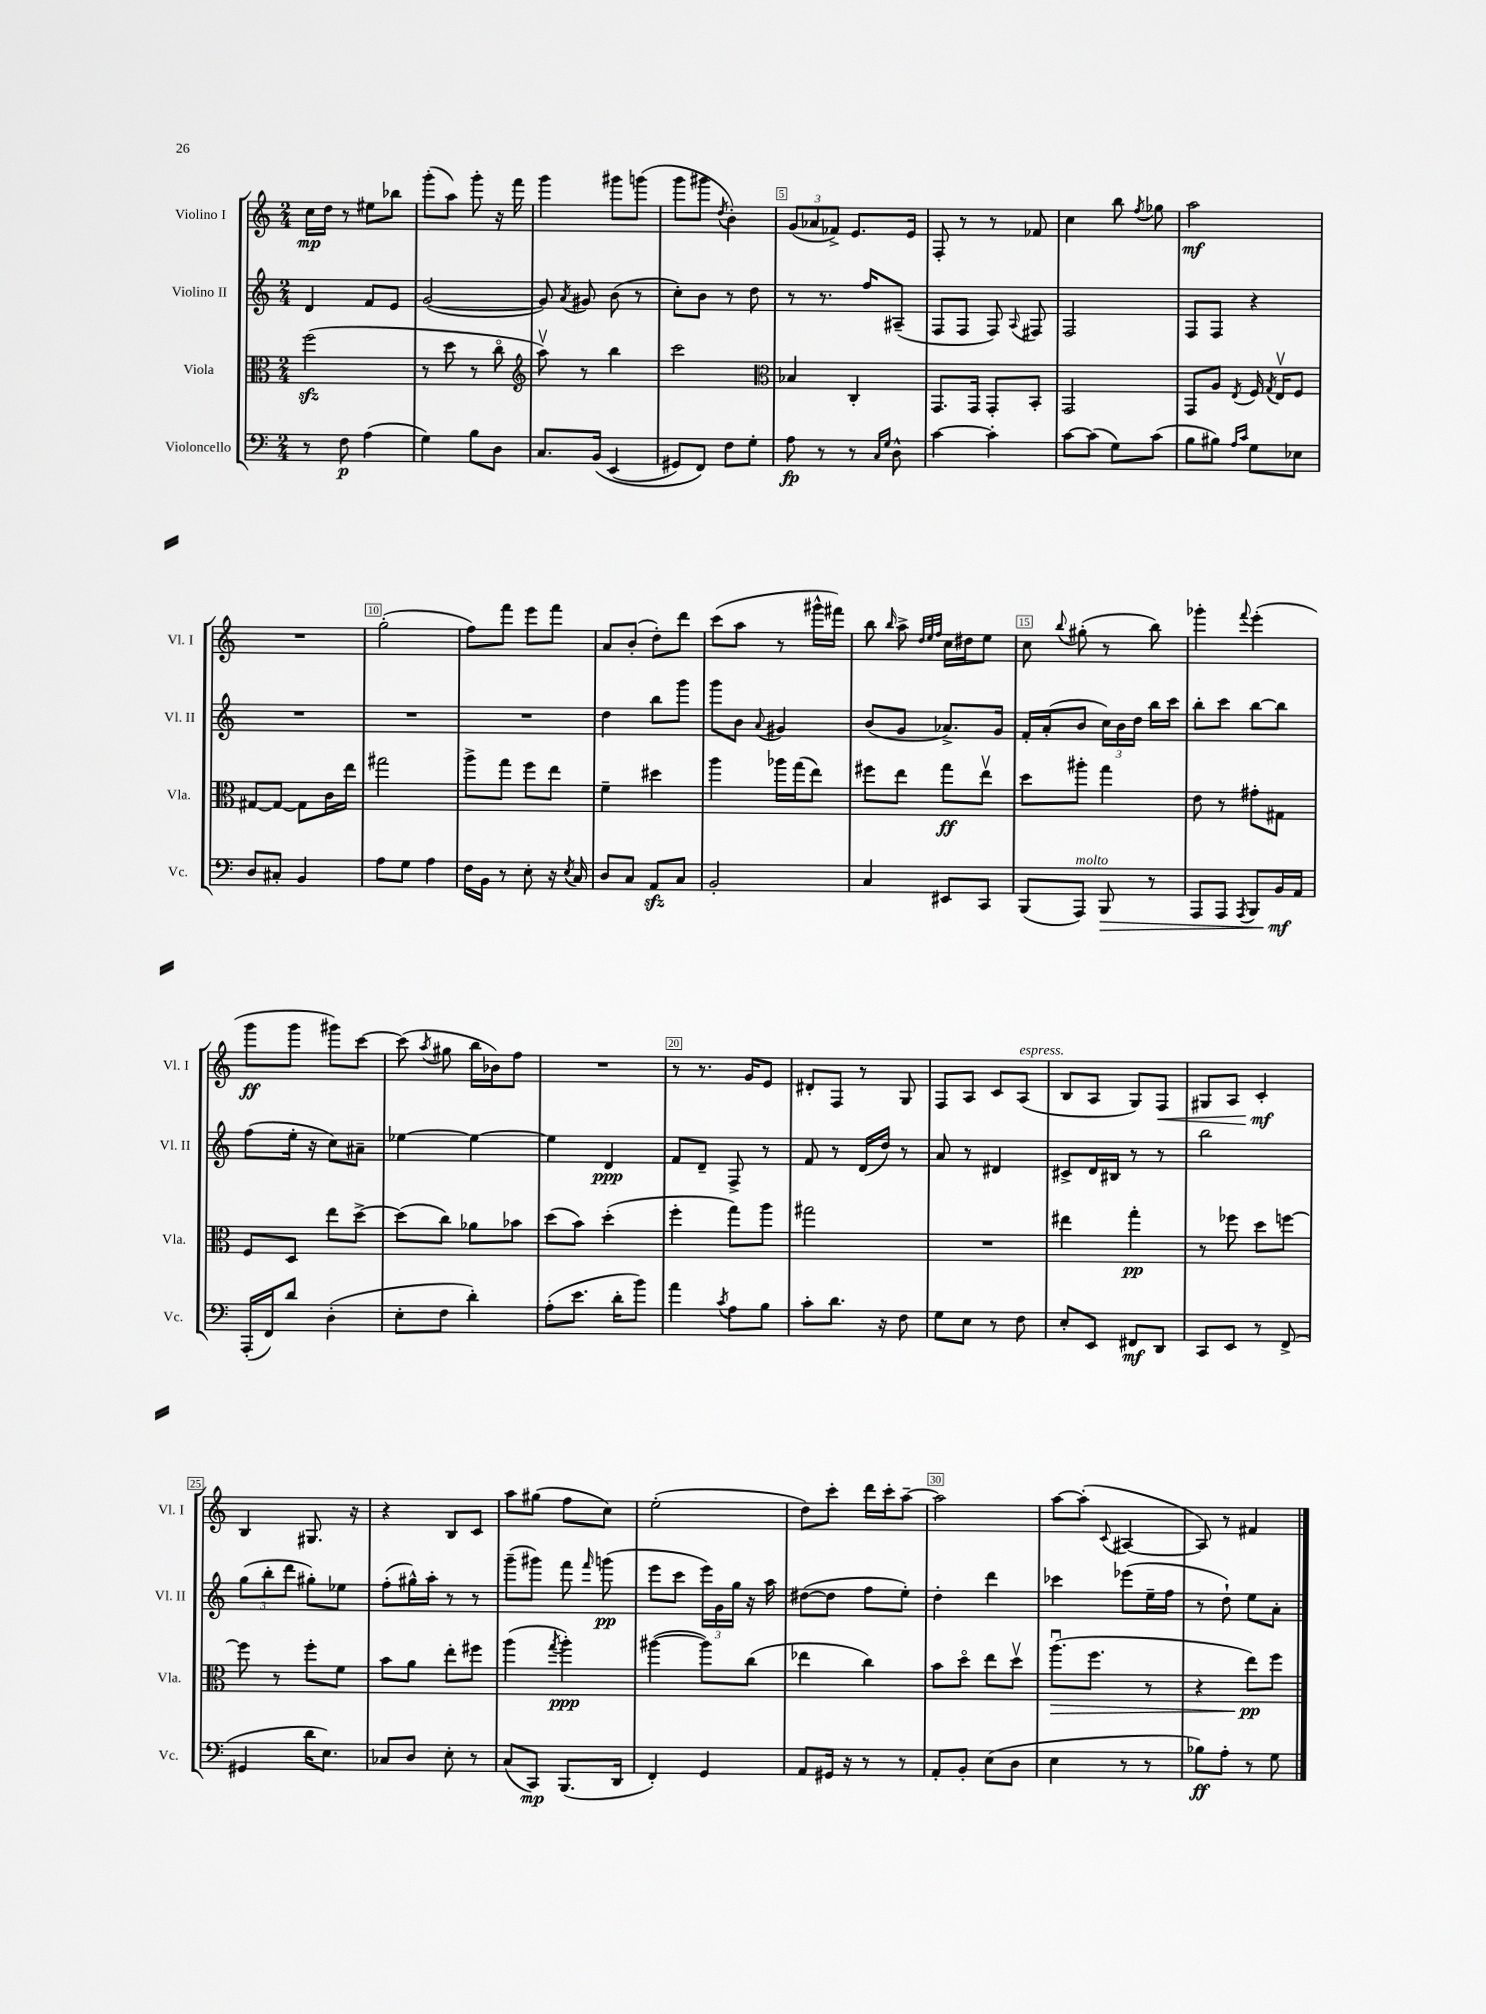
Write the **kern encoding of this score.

**kern	**dynam	**kern	**dynam	**kern	**dynam	**kern	**dynam
*part4	*part4	*part3	*part3	*part2	*part2	*part1	*part1
*staff4	*staff4	*staff3	*staff3	*staff2	*staff2	*staff1	*staff1
*I"Violoncello	*	*I"Viola	*	*I"Violino II	*	*I"Violino I	*
*I'Vc.	*	*I'Vla.	*	*I'Vl. II	*	*I'Vl. I	*
*clefF4	*	*clefC3	*	*clefG2	*	*clefG2	*
*k[]	*	*k[]	*	*k[]	*	*k[]	*
*M2/4	*	*M2/4	*	*M2/4	*	*M2/4	*
=1	=1	=1	=1	=1	=1	=1	=1
8r	.	(2ffzz\	.	4d/	.	16cc\LL	mp
.	.	.	.	.	.	16dd\JJ	.
8F\	p	.	.	.	.	8r	.
(4A\	.	.	.	8f/L	.	8ee#X\L	.
.	.	.	.	8e/J	.	8bb-X\J	.
=2	=2	=2	=2	=2	=2	=2	=2
4G\)	.	8r	.	([2g/	.	(8ggg'\L	.
.	.	8dd\	.	.	.	8aa\J)	.
8B\L	.	8r	.	.	.	8ggg'\	.
8D\J	.	8cc\	.	.	.	16r	.
.	.	.	.	.	.	16fff\	.
=3	=3	=3	=3	=3	=3	=3	=3
*	*	*clefG2	*	*	*	*	*
8.C/L	.	8aav\)	.	8g/])	.	4ggg\	.
.	.	.	.	8qa/	.	.	.
.	.	8r	.	8g#X/	.	.	.
(16BB/Jk	.	.	.	.	.	.	.
(4EE/	.	4bb\	.	(8b\	.	8ggg#X\L	.
.	.	.	.	8r	.	(8gggn\J	.
=4	=4	=4	=4	=4	=4	=4	=4
8GG#X/L)	.	2ccc\	.	8cc'\L)	.	8ggg\L	.
8FF/J)	.	.	.	8b\J	.	8ggg#X\J	.
.	.	.	.	.	.	8qdd/	.
8F\L	.	.	.	8r	.	4b'\)	.
8G'\J	.	.	.	8dd\	.	.	.
=5	=5	=5	=5	=5	=5	=5	=5
*	*	*clefC3	*	*	*	*	*
8A\	fp	4B-X/	.	8r	.	(12g/L	.
.	.	.	.	.	.	12a-X/	.
8r	.	.	.	8.r	.	.	.
.	.	.	.	.	.	12f-X^/J)	.
8r	.	4C'/	.	.	.	8.e/L	.
.	.	.	.	16ff/KL	.	.	.
16qqC/LL	.	.	.	.	.	.	.
16qqG/JJ	.	.	.	.	.	.	.
8D^^\	.	.	.	(8A#X~/J	.	.	.
.	.	.	.	.	.	16e/Jk	.
=6	=6	=6	=6	=6	=6	=6	=6
[4c\	.	8.GG/L	.	8F/L	.	8F'/	.
.	.	.	.	8F/J	.	8r	.
.	.	16GG/Jk	.	.	.	.	.
4c'\]	.	8GG'/L	.	8F/)	.	8r	.
.	.	.	.	8qqA/	.	.	.
.	.	8BB'/J	.	8F#X/	.	8f-X/	.
=7	=7	=7	=7	=7	=7	=7	=7
[8c\L	.	2GG/	.	2F/	.	4cc\	.
(8c\J]	.	.	.	.	.	.	.
8G\L)	.	.	.	.	.	8bb\	.
.	.	.	.	.	.	8qff/	.
(8c\J	.	.	.	.	.	8gg-X\	.
=8	=8	=8	=8	=8	=8	=8	=8
8B\L	.	8GG/L	.	8F/L	.	2aa\	mf
8B#X\J)	.	8A/J	.	8F/J	.	.	.
16qqA/LL	.	.	.	.	.	.	.
16qqc/JJ	.	8qE/	.	.	.	.	.
8G\L	.	16F/	.	4r	.	.	.
.	.	8qG/	.	.	.	.	.
.	.	16Ev/KL	.	.	.	.	.
8E-X\J	.	8F/J	.	.	.	.	.
!!LO:LB:g=z
=9	=9	=9	=9	=9	=9	=9	=9
8D/L	.	[8G#X/L	.	2r	.	2r	.
8C#X'/J	.	8G#/J_	.	.	.	.	.
4BB/	.	8G#\L]	.	.	.	.	.
.	.	16c\L	.	.	.	.	.
.	.	16ee\JJ	.	.	.	.	.
=10	=10	=10	=10	=10	=10	=10	=10
8A\L	.	2gg#X\	.	2r	.	(2gg'\	.
8G\J	.	.	.	.	.	.	.
4A\	.	.	.	.	.	.	.
=11	=11	=11	=11	=11	=11	=11	=11
16F\LL	.	8aa^\L	.	2r	.	8ff\L)	.
16BB\JJ	.	.	.	.	.	.	.
8r	.	8gg\J	.	.	.	8fff\J	.
8E'\	.	8ff\L	.	.	.	8eee\L	.
16r	.	8ee\J	.	.	.	8fff\J	.
8qE/	.	.	.	.	.	.	.
16C/	.	.	.	.	.	.	.
=12	=12	=12	=12	=12	=12	=12	=12
8D/L	.	4f~\	.	4dd\	.	8a/L	.
8C/J	.	.	.	.	.	(8b'/J	.
8AAzz/L	.	4dd#X\	.	8bb\L	.	8dd'\L)	.
8C/J	.	.	.	8ggg\J	.	8ddd\J	.
=13	=13	=13	=13	=13	=13	=13	=13
2BB'/	.	4aa\	.	8ggg\L	.	(8ccc\L	.
.	.	.	.	8b\J	.	8aa\J	.
.	.	.	.	8qqa/	.	.	.
.	.	16aa-X\LL	.	4g#X/	.	8r	.
.	.	(16gg\J	.	.	.	.	.
.	.	8ee\J)	.	.	.	16ggg#X^^\LL	.
.	.	.	.	.	.	16fff#X\JJ)	.
=14	=14	=14	=14	=14	=14	=14	=14
4C/	.	8ff#X\L	.	(8b/L	.	8bb\	.
.	.	.	.	.	.	16qqbb/	.
.	.	8ee\J	.	8g/J	.	8aa^\	.
.	.	.	.	.	.	32qqdd/LLL	.
.	.	.	.	.	.	32qqee/	.
.	.	.	.	.	.	32qqff/JJJ	.
8EE#X/L	.	8gg\L	ff	8.a-X^/L)	.	16cc\LL	.
.	.	.	.	.	.	16dd#X\J	.
8CC/J	.	8eev\J	.	.	.	8ee\J	.
.	.	.	.	16g/Jk	.	.	.
=15	=15	=15	=15	=15	=15	=15	=15
(8BBB/L	.	8dd\L	.	16f'/LL	.	8cc\	.
.	.	.	.	(16a'/J	.	.	.
.	.	.	.	.	.	8qqbb/	.
!LO:TX:a:i:t=molto	!	!	!	!	!	!	!
8AAA/J)	.	8aa#X'\J	.	8b/J	.	(8gg#X'\	.
!	!LO:HP:b	!	!	!	!	!	!
8BBB/	>	4gg\	.	24cc\LL)	.	8r	.
.	.	.	.	24b\	.	.	.
.	.	.	.	24dd\JJ	.	.	.
8r	.	.	.	16bb\LL	.	8bb\)	.
.	.	.	.	16ccc\JJ	.	.	.
=16	=16	=16	=16	=16	=16	=16	=16
8AAA/L	.	8e\	.	8bb'\L	.	4ggg-X'\	.
8AAA/J	.	8r	.	8ccc\J	.	.	.
8qAAA/	.	.	.	.	.	8qqfff/	.
8BBB/L	.	8g#X'\L	.	[8bb\L	.	(4eee'\	.
16BB/L	mf	8G#X\J	.	8bb\J]	.	.	.
16AA/JJ	]	.	.	.	.	.	.
!!LO:LB:g=z
=17	=17	=17	=17	=17	=17	=17	=17
(16AAA'/LL	.	8F/L	.	(8ff\L	.	8ggg\L	ff
16FF/J)	.	.	.	.	.	.	.
8d/J	.	8D/J	.	16ee'\Jk	.	8ggg\J	.
.	.	.	.	16r	.	.	.
(4D'\	.	8ee\L	.	8cc\L)	.	8ggg#X\L)	.
.	.	[8dd^\J	.	8a#X~\J	.	[8ccc\J	.
=18	=18	=18	=18	=18	=18	=18	=18
8E'\L	.	(8dd\L]	.	[4ee-X\	.	(8ccc\]	.
.	.	.	.	.	.	8qaa/	.
8F\J	.	8cc\J)	.	.	.	8gg#X\	.
4d'\)	.	8a-X\L	.	4ee-\_	.	16bb\LL	.
.	.	.	.	.	.	16b-X\J)	.
.	.	8b-X\J	.	.	.	8ff\J	.
=19	=19	=19	=19	=19	=19	=19	=19
(8A'\L	.	(8dd\L	.	4ee-\]	.	2r	.
8.e\J	.	8b\J)	.	.	.	.	.
.	.	(4dd'\	.	4d/	ppp	.	.
16d'\KL	.	.	.	.	.	.	.
8b\J)	.	.	.	.	.	.	.
=20	=20	=20	=20	=20	=20	=20	=20
4a\	.	4ff'\	.	8f/L	.	8r	.
.	.	.	.	8d~/J	.	8.r	.
8qc/	.	.	.	.	.	.	.
8A\L	.	8gg\L)	.	8F^/	.	.	.
.	.	.	.	.	.	16g/KL	.
8B\J	.	8aa\J	.	8r	.	8e/J	.
=21	=21	=21	=21	=21	=21	=21	=21
8c'\L	.	2gg#X\	.	8f/	.	8d#X'/L	.
8.d\J	.	.	.	8r	.	8F/J	.
.	.	.	.	(16d/LL	.	8r	.
16r	.	.	.	16dd/JJ)	.	.	.
8F\	.	.	.	8r	.	8G/	.
=22	=22	=22	=22	=22	=22	=22	=22
8G\L	.	2r	.	8a/	.	8F/L	.
8E\J	.	.	.	8r	.	8A/J	.
8r	.	.	.	4d#X/	.	8c/L	.
!	!	!	!	!	!	!LO:TX:a:i:t=espress.	!
8F\	.	.	.	.	.	(8A/J	.
=23	=23	=23	=23	=23	=23	=23	=23
8E'/L	.	4ee#X\	.	8c#X^/L	.	8B/L	.
8EE/J	.	.	.	16d/L	.	8A/J	.
.	.	.	.	16B#X/JJ	.	.	.
8FF#X/L	mf	4gg'\	pp	8r	.	8G/L)	.
!	!	!	!	!	!	!	!LO:HP:b
8DD/J	.	.	.	8r	.	8F/J	<
=24	=24	=24	=24	=24	=24	=24	=24
8CC/L	.	8r	.	2bb\	.	8G#X/L	.
8EE/J	.	8ff-X\	.	.	.	8A/J	.
8r	.	8dd\L	.	.	.	4c'/	mf
(8FF^/	.	[8ffn\J	.	.	.	.	.
.	.	.	.	.	.	.	[
!!LO:LB:g=z
=25	=25	=25	=25	=25	=25	=25	=25
4GG#X/	.	8ff\]	.	(12gg\L	.	4B/	.
.	.	.	.	12bb'\	.	.	.
.	.	8r	.	.	.	.	.
.	.	.	.	12ddd\J	.	.	.
16d\KL	.	8ff'\L	.	8gg#X'\L)	.	8.G#X/	.
8.E\J)	.	.	.	.	.	.	.
.	.	8f\J	.	8ee-X\J	.	.	.
.	.	.	.	.	.	16r	.
=26	=26	=26	=26	=26	=26	=26	=26
8C-X/L	.	8b\L	.	(8ff'\L	.	4r	.
8D/J	.	8a\J	.	16gg#X^^\L)	.	.	.
.	.	.	.	16aa'\JJ	.	.	.
8E'\	.	8ee'\L	.	8r	.	8B/L	.
8r	.	8ff#X\J	.	8r	.	8c/J	.
=27	=27	=27	=27	=27	=27	=27	=27
(8C/L	.	(4aa\	.	(8ggg~\L	.	8aa\L	.
8CC/J)	mp	.	.	8ggg#X\J)	.	(8gg#X\J	.
.	.	8qgg/	.	.	.	.	.
(8.BBB/L	.	4aa'\)	ppp	8fff\	.	8ff\L	.
.	.	.	.	16qqfff/	.	.	.
.	.	.	.	(8gggn\	pp	8cc\J)	.
16DD/Jk	.	.	.	.	.	.	.
=28	=28	=28	=28	=28	=28	=28	=28
4FF'/)	.	([4aa#X\	.	8eee\L	.	(2ee'\	.
.	.	.	.	8ccc\J	.	.	.
4GG/	.	8aa#\L])	.	24eee\LL)	.	.	.
.	.	.	.	24g\	.	.	.
.	.	.	.	24gg\JJ	.	.	.
.	.	(8cc\J	.	16r	.	.	.
.	.	.	.	16aa\	.	.	.
=29	=29	=29	=29	=29	=29	=29	=29
8AA/L	.	4ee-X\	.	([8dd#X\L	.	8dd\L)	.
16GG#X/Jk	.	.	.	8dd#\J]	.	8ccc'\J	.
16r	.	.	.	.	.	.	.
8r	.	4cc\)	.	8ff\L	.	16ddd\LL	.
.	.	.	.	.	.	16ccc'\J	.
8r	.	.	.	8ee'\J)	.	[8aa~\J	.
=30	=30	=30	=30	=30	=30	=30	=30
8AA'/L	.	8b\L	.	4dd'\	.	2aa\]	.
8BB'/J	.	8dd\J	.	.	.	.	.
(8E\L	.	8ee\L	.	4ddd\	.	.	.
8D\J	.	8ddv\J	.	.	.	.	.
=31	=31	=31	=31	=31	=31	=31	=31
!	!	!	!LO:HP:b	!	!	!	!
4E\	.	(8.aau\L	>	4ccc-X\	.	[8aa\L	.
.	.	.	.	.	.	(8aa'\J]	.
.	.	8.ff\J	.	.	.	.	.
.	.	.	.	.	.	8qqc/	.
8r	.	.	.	(8eee-X\L	.	[4A#X/	.
8r	.	8r	.	16ee~\L	.	.	.
.	.	.	.	16ff\JJ	.	.	.
=32	=32	=32	=32	=32	=32	=32	=32
8B-X\L)	ff	4r	.	8r	.	8A#/])	.
8A'\J	.	.	.	8dd`\)	.	8r	.
8r	.	8ee\L)	pp	8ee\L	.	4f#X/	.
8G\	.	8ff\J	]	8a'\J	.	.	.
==	==	==	==	==	==	==	==
*-	*-	*-	*-	*-	*-	*-	*-
